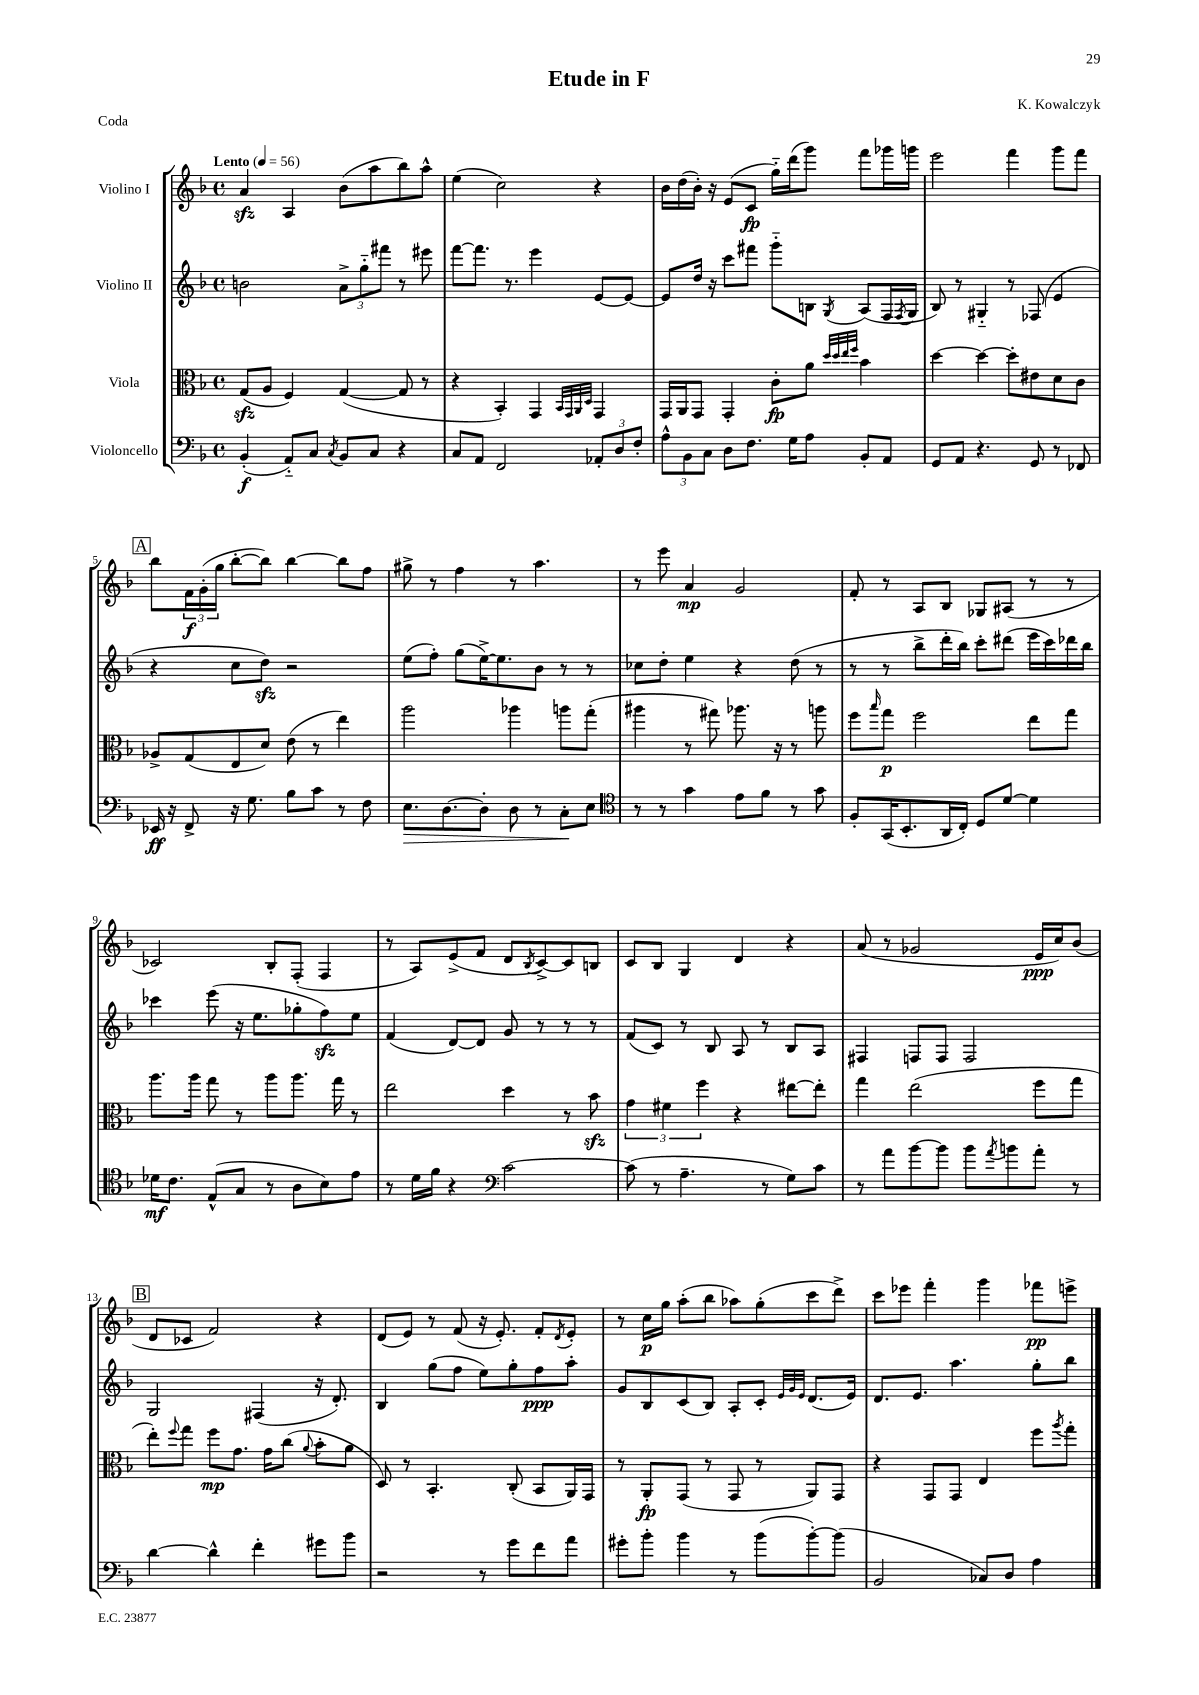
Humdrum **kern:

**kern	**dynam	**kern	**dynam	**kern	**dynam	**kern	**dynam
*part4	*part4	*part3	*part3	*part2	*part2	*part1	*part1
*staff4	*staff4	*staff3	*staff3	*staff2	*staff2	*staff1	*staff1
*I"Violoncello	*	*I"Viola	*	*I"Violino II	*	*I"Violino I	*
*clefF4	*	*clefC3	*	*clefG2	*	*clefG2	*
*k[b-]	*	*k[b-]	*	*k[b-]	*	*k[b-]	*
*M4/4	*	*M4/4	*	*M4/4	*	*M4/4	*
*met(c)	*	*met(c)	*	*met(c)	*	*met(c)	*
*MM56	*	*MM56	*	*MM56	*	*MM56	*
=1	=1	=1	=1	=1	=1	=1	=1
!	!	!	!	!	!	!LO:TX:a:B:t=Lento	!
(4BB-'/	f	(8Gzz/L	.	2bn\	.	4azz/	.
.	.	8A/J	.	.	.	.	.
8AA/L)	.	4F/)	.	.	.	4A/	.
8C/J	.	.	.	.	.	.	.
8qC/	.	.	.	.	.	.	.
8BB-/L	.	([4G/	.	12a^\L	.	(8b-\L	.
.	.	.	.	12gg\	.	.	.
8C/J	.	.	.	.	.	8aa\	.
.	.	.	.	12fff#X\J	.	.	.
4r	.	8G/]	.	8r	.	8bb-\)	.
.	.	8r	.	8eee#X\	.	8aa^^\J	.
=2	=2	=2	=2	=2	=2	=2	=2
8C/L	.	4r	.	[8fff\L	.	(4ee\	.
8AA/J	.	.	.	8.fff\J]	.	.	.
2FF/	.	4BB-'/)	.	.	.	2cc\)	.
.	.	.	.	8.r	.	.	.
.	.	4GG/	.	4eee\	.	.	.
.	.	32qqBB-/LLL	.	.	.	.	.
.	.	32qqGG/	.	.	.	.	.
.	.	32qqAA/	.	.	.	.	.
.	.	32qqD/JJJ	.	.	.	.	.
12AA-X'/L	.	4GG/	.	[8e/L	.	4r	.
12D/	.	.	.	.	.	.	.
.	.	.	.	8e/J_	.	.	.
12F'/J	.	.	.	.	.	.	.
=3	=3	=3	=3	=3	=3	=3	=3
12A^^\L	.	16GG/LL	.	8e/L]	.	16b-\LL	.
.	.	16AA/J	.	.	.	(16dd\	.
12BB-\	.	.	.	.	.	.	.
.	.	8GG/J	.	16dd/Jk	.	16b-'\JJ)	.
12C\J	.	.	.	.	.	.	.
.	.	.	.	16r	.	16r	.
8D\L	.	4GG'/	.	8ccc\L	.	(8e/L	.
8.F\J	.	.	.	8fff#X\J	.	8c/J	fp
.	.	8c'\L	fp	8ggg\L	.	16gg\LL)	.
16G\KL	.	.	.	.	.	(16ddd\J	.
8A\J	.	8a\J	.	8Bn\J	.	8ggg\J)	.
.	.	32qqdd/LLL	.	.	.	.	.
.	.	32qqdd/	.	.	.	.	.
.	.	32qqee/	.	.	.	.	.
.	.	32qqff/JJJ	.	8qG/	.	.	.
8BB-'/L	.	4b-\	.	(8A/L	.	8fff\L	.
8AA/J	.	.	.	16F/L	.	16ggg-X\L	.
.	.	.	.	8qF/	.	.	.
.	.	.	.	16G/JJ	.	16gggn\JJ	.
=4	=4	=4	=4	=4	=4	=4	=4
8GG/L	.	[4dd\	.	8B-/)	.	2eee\	.
8AA/J	.	.	.	8r	.	.	.
4.r	.	4dd\_	.	4G#X/	.	.	.
.	.	8dd'\L]	.	8r	.	4fff\	.
8GG/	.	8e#X\	.	(8F-X/	.	.	.
8r	.	8d\	.	4e/	.	8ggg\L	.
8FF-X/	.	8c\J	.	.	.	8fff\J	.
!!LO:LB:g=z
!!LO:REH:place=s1:t=A
=5	=5	=5	=5	=5	=5	=5	=5
16EE-X/	ff	8A-X^/L	.	4r	.	8bb-\L	.
16r	.	.	.	.	.	.	.
8FF^/	.	(8G/	.	.	.	24f\L	f
.	.	.	.	.	.	(24g'\	.
.	.	.	.	.	.	24gg\JJ	.
16r	.	8E/	.	8cc\L	.	[8bb-'\L	.
8.G\	.	.	.	.	.	.	.
.	.	8d/J)	.	8ddzz\J)	.	8bb-\J])	.
8B-\L	.	(8e\	.	2r	.	[4bb-\	.
8c\J	.	8r	.	.	.	.	.
8r	.	4ee\)	.	.	.	8bb-\L]	.
8F\	.	.	.	.	.	8ff\J	.
=6	=6	=6	=6	=6	=6	=6	=6
!	!LO:HP:b	!	!	!	!	!	!
8.E\L	>	2aa\	.	(8ee\L	.	8gg#X^\	.
.	.	.	.	8ff'\J)	.	8r	.
[8.D\	.	.	.	.	.	.	.
.	.	.	.	(8gg\L	.	4ff\	.
8D'\J]	.	.	.	[16ee^\K)	.	.	.
.	.	.	.	8.ee\]	.	.	.
8D\	.	4aa-X\	.	.	.	8r	.
8r	.	.	.	8b-\J	.	4.aa\	.
8C'\L	.	8aan\L	.	8r	.	.	.
8E\J	]	(8gg'\J	.	8r	.	.	.
=7	=7	=7	=7	=7	=7	=7	=7
*clefC4	*	*	*	*	*	*	*
8r	.	4aa#X\	.	8cc-X\L	.	8r	.
8r	.	.	.	8dd'\J	.	8eee\	.
4g\	.	8r	.	4ee\	.	4a/	mp
.	.	8gg#X\)	.	.	.	.	.
8e\L	.	8.aa-X\	.	4r	.	2g/	.
8f\J	.	.	.	.	.	.	.
.	.	16r	.	.	.	.	.
8r	.	8r	.	(8dd\	.	.	.
8g\	.	8aan\	.	8r	.	.	.
=8	=8	=8	=8	=8	=8	=8	=8
8F'/L	.	8ff\L	.	8r	.	8f'/	.
.	.	16qqbb-/	.	.	.	.	.
(16GG/K	.	8gg\J	p	8r	.	8r	.
8.BB-'/	.	.	.	.	.	.	.
.	.	2ff\	.	8bb-^\L	.	8A/L	.
16AA/L	.	.	.	16ddd'\L	.	8B-/J	.
16C'/JJ)	.	.	.	16bb-\JJ)	.	.	.
8D/L	.	.	.	8ccc'\L	.	8G-X/L	.
[8d/J	.	.	.	(8ddd#X\J	.	(8A#X/J	.
4d\]	.	8ee\L	.	16eee\LL	.	8r	.
.	.	.	.	16ccc\)	.	.	.
.	.	8gg\J	.	16ddd-X\	.	8r	.
.	.	.	.	16bb-\JJ	.	.	.
!!LO:LB:g=z
=9	=9	=9	=9	=9	=9	=9	=9
16d-X\KL	mf	8.aa\L	.	4ccc-X\	.	2c-X/)	.
8.c\J	.	.	.	.	.	.	.
.	.	16aa\Jk	.	.	.	.	.
(8E^^/L	.	8gg\	.	(8eee\	.	.	.
8G/J	.	8r	.	16r	.	.	.
.	.	.	.	8.ee\L	.	.	.
8r	.	8aa\L	.	.	.	8B-'/L	.
8A\L	.	8.aa\J	.	8gg-X'\	.	(8F'/J	.
8B-\)	.	.	.	8ffzz\)	.	4F/	.
.	.	16gg\	.	.	.	.	.
8e\J	.	8r	.	8ee\J	.	.	.
=10	=10	=10	=10	=10	=10	=10	=10
8r	.	2ee\	.	(4f/	.	8r	.
16d\LL	.	.	.	.	.	8A/L)	.
16f\JJ	.	.	.	.	.	.	.
4r	.	.	.	[8d/L)	.	(8e^/	.
.	.	.	.	8d/J]	.	8f/J	.
*clefF4	*	*	*	*	*	*	*
[2c\	.	4dd\	.	8g/	.	8d/L	.
.	.	.	.	.	.	8qB-/	.
.	.	.	.	8r	.	[8c^/)	.
.	.	8r	.	8r	.	8c/]	.
.	.	8b-zz\	.	8r	.	8Bn/J	.
=11	=11	=11	=11	=11	=11	=11	=11
(8c\]	.	6g\	.	(8f/L	.	8c/L	.
8r	.	.	.	8c/J)	.	8B-/J	.
.	.	6f#X\	.	.	.	.	.
4.A~\	.	.	.	8r	.	4G/	.
.	.	6ff\	.	.	.	.	.
.	.	.	.	8B-/	.	.	.
.	.	4r	.	8A/	.	4d/	.
8r	.	.	.	8r	.	.	.
8G\L)	.	[8ee#X\L	.	8B-/L	.	4r	.
8c\J	.	8ee#'\J]	.	8A/J	.	.	.
=12	=12	=12	=12	=12	=12	=12	=12
8r	.	4gg\	.	4F#X/	.	(8a/	.
8a\L	.	.	.	.	.	8r	.
[8b-\	.	(2ee\	.	8Fn/L	.	2g-X/	.
8b-\J]	.	.	.	8F/J	.	.	.
8b-\L	.	.	.	2F/	.	.	.
8qa/	.	.	.	.	.	.	.
8bn\	.	.	.	.	.	.	.
8a'\J	.	8ff\L	.	.	.	16e/LL	ppp
.	.	.	.	.	.	16cc/J)	.
8r	.	8gg\J	.	.	.	(8b-/J	.
!!LO:LB:g=z
!!LO:REH:place=s1:t=B
=13	=13	=13	=13	=13	=13	=13	=13
[4d\	.	8ee'\L)	.	2G/	.	8d/L	.
.	.	8qqff/	.	.	.	.	.
.	.	8gg\J	.	.	.	8c-X/J	.
4d^^\]	.	8ff\L	mp	.	.	2f/)	.
.	.	8.g\J	.	.	.	.	.
4f'\	.	.	.	(4F#X/	.	.	.
.	.	16g\KL	.	.	.	.	.
.	.	(8cc\J	.	.	.	.	.
.	.	8qqa/	.	.	.	.	.
8g#X\L	.	8b-'\L	.	16r	.	4r	.
.	.	.	.	8.d'/)	.	.	.
8b-\J	.	8a\J	.	.	.	.	.
=14	=14	=14	=14	=14	=14	=14	=14
2r	.	8D/)	.	4B-/	.	(8d/L	.
.	.	8r	.	.	.	8e/J)	.
.	.	4.BB-'/	.	(8gg\L	.	8r	.
.	.	.	.	8ff\J	.	(8f/	.
8r	.	.	.	8ee\L)	.	16r	.
.	.	.	.	.	.	8.e'/)	.
8g\L	.	(8C'/	.	8gg'\	.	.	.
8f\	.	8BB-/L	.	8ff\	ppp	8f'/L	.
.	.	.	.	.	.	8qd/	.
8a\J	.	16AA/L)	.	8aa'\J	.	8e'/J	.
.	.	16GG/JJ	.	.	.	.	.
=15	=15	=15	=15	=15	=15	=15	=15
8g#X'\L	.	8r	.	8g/L	.	8r	.
8b-'\J	.	8AA'/L	fp	8B-/	.	16cc\LL	p
.	.	.	.	.	.	16gg\JJ	.
4b-\	.	(8GG/J	.	(8c/	.	(8aa'\L	.
.	.	8r	.	8B-/J)	.	8bb-\J	.
8r	.	8GG/	.	8A'/L	.	8aa-X\L)	.
(8b-\L	.	8r	.	8c'/J	.	(8gg'\	.
.	.	.	.	32qqe/LLL	.	.	.
.	.	.	.	32qqg/	.	.	.
.	.	.	.	32qqe/JJJ	.	.	.
[8b-'\)	.	8AA/L)	.	(8.d/L	.	8ccc\	.
(8b-\J]	.	8GG/J	.	.	.	8ddd^\J)	.
.	.	.	.	16e/Jk)	.	.	.
=16	=16	=16	=16	=16	=16	=16	=16
2BB-/	.	4r	.	8.d/L	.	8ccc\L	.
.	.	.	.	.	.	8eee-X\J	.
.	.	.	.	8.e/J	.	.	.
.	.	8GG/L	.	.	.	4fff'\	.
.	.	8GG/J	.	4.aa\	.	.	.
8C-X/L)	.	4E/	.	.	.	4ggg\	.
8D/J	.	.	.	.	.	.	.
4A\	.	8ff\L	.	8gg'\L	.	8fff-X\L	pp
.	.	8qaa/	.	.	.	.	.
.	.	8gg'\J	.	8bb-\J	.	8eeen^\J	.
==	==	==	==	==	==	==	==
*-	*-	*-	*-	*-	*-	*-	*-
